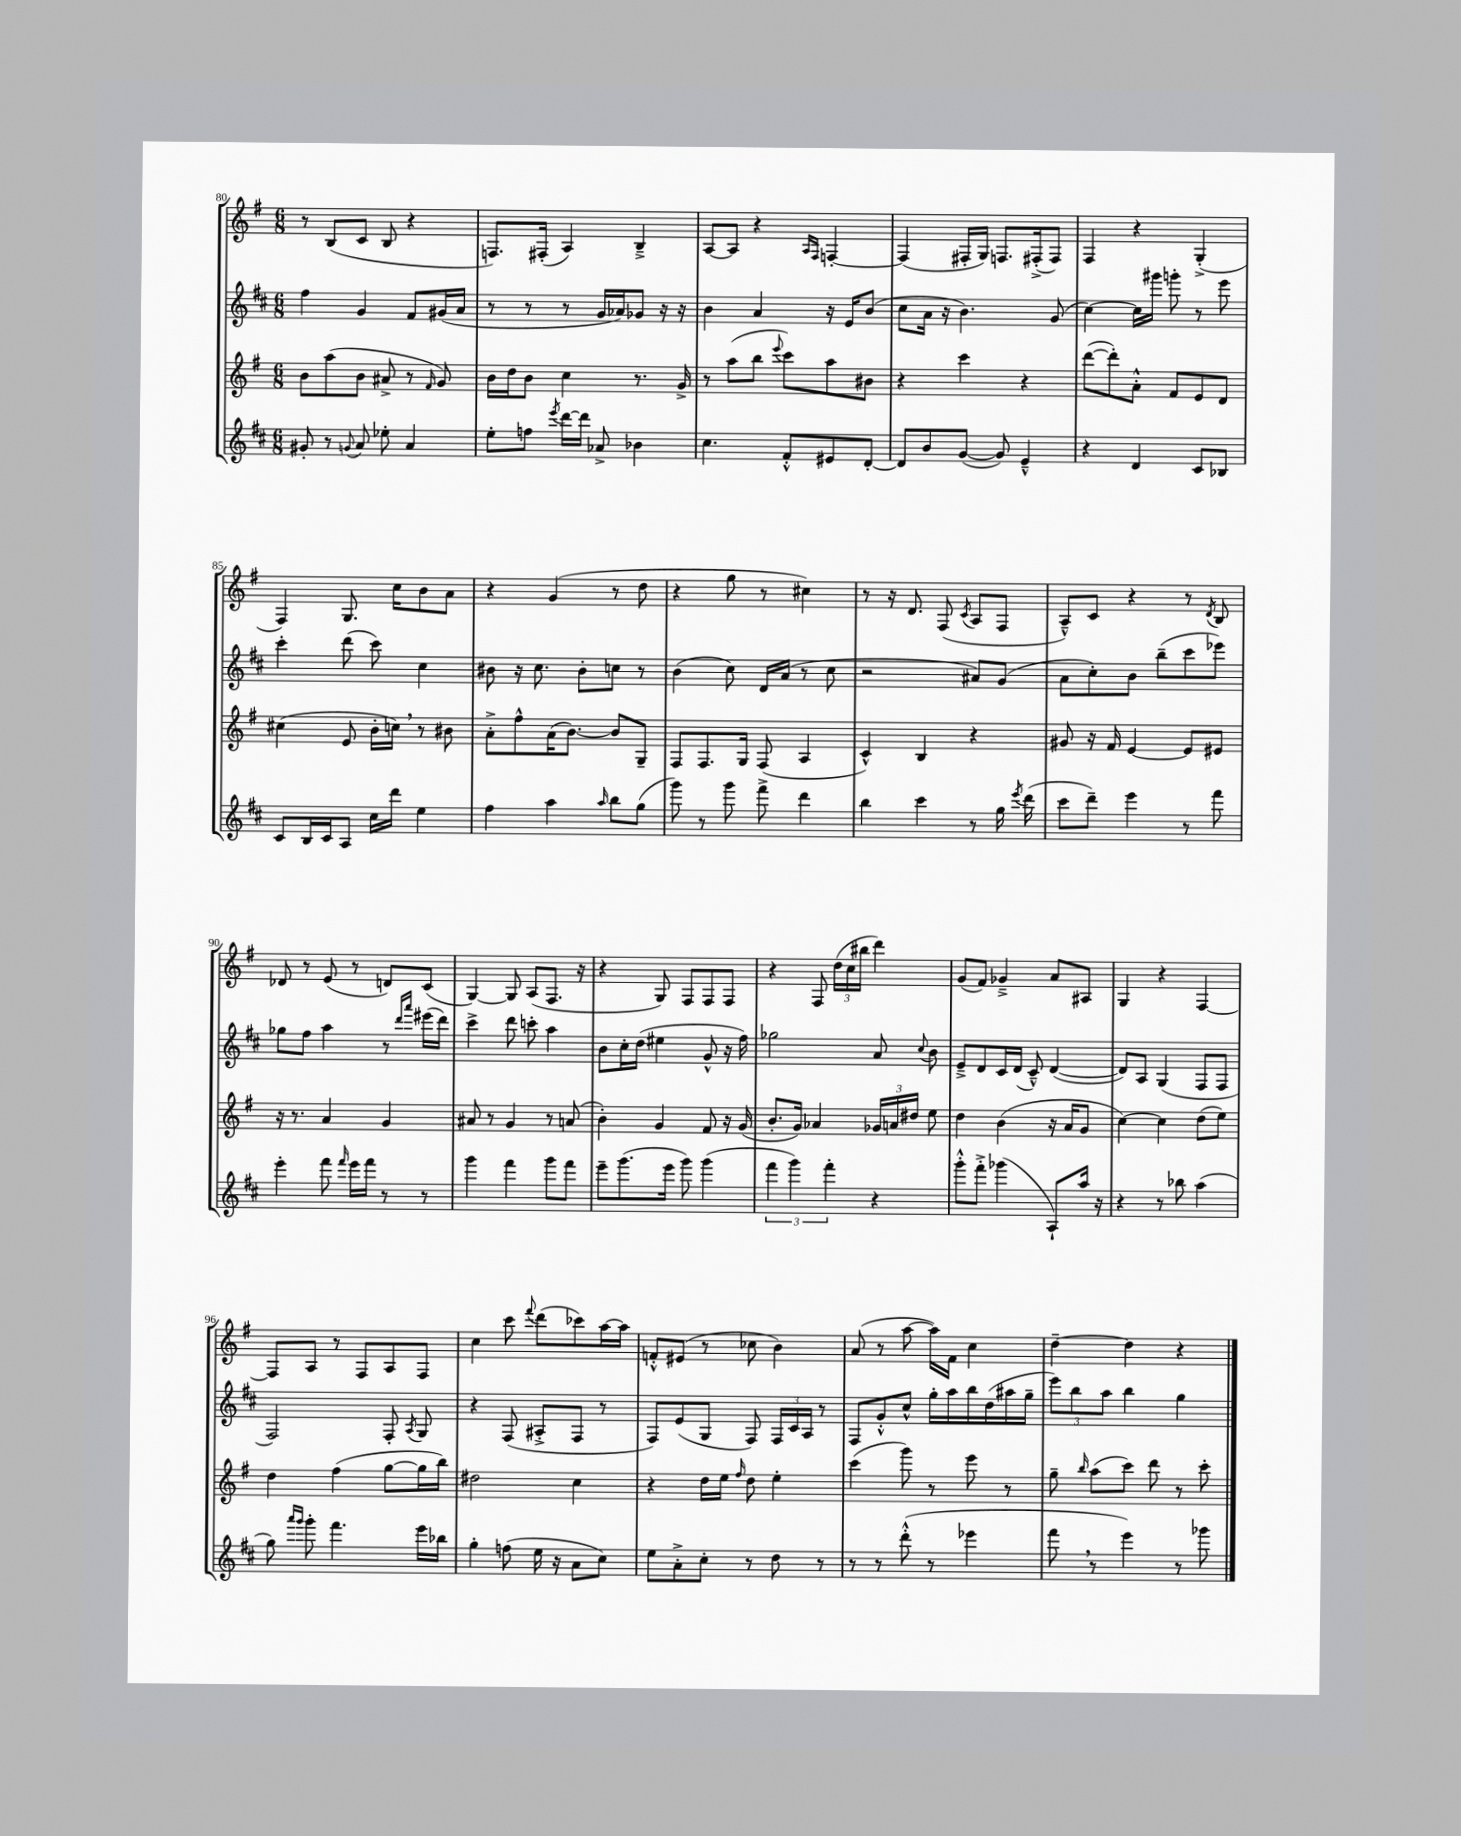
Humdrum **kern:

**kern	**kern	**kern	**kern
*staff4	*staff3	*staff2	*staff1
*clefG2	*clefG2	*clefG2	*clefG2
*k[f#c#]	*k[f#]	*k[f#c#]	*k[f#]
*M6/8	*M6/8	*M6/8	*M6/8
8g#'	8b	4ff#	8r
8r	(8aa	.	(8B
8qqg	.	.	.
8a	8b	4g	8c
8ee-'	8a#^	.	8B
4a	8r	8f#	4r
.	16qqf#	.	.
.	8g)	(16g#	.
.	.	16a	.
=	=	=	=
8ee'	16b	8r	8.F)
.	16dd	.	.
8ff	8b	8r	.
.	.	.	(16F#'
8qeee	.	.	.
[16ddd	4cc	8r	4A)
16ddd]	.	.	.
8a-^	.	16g	.
.	.	16a-)	.
4b-	8.r	8g-	4B~^
.	.	16r	.
.	16g^	16r	.
=	=	=	=
4.cc#	8r	4b	[8A
.	(8aa	.	8A]
.	8bb	4a	4r
.	8qqeee	.	.
8f#'^^	8ccc)	.	.
.	.	.	16qqA
.	.	.	16qqF#
8e#	8aa	16r	[4F'
.	.	16e	.
[8d'	8b#	(8b	.
=	=	=	=
8d]	4r	8cc#	(4F]
8b	.	16a	.
.	.	16r	.
([8g	4ccc	4.b)	16F#'
.	.	.	16G)
8g])	.	.	8.F
4e~^^	4r	.	.
.	.	.	(16F#'^
.	.	(8g	8F#)
=	=	=	=
4r	([8ddd	[4cc#)	4F#
.	8ddd'])	.	.
4d	8a'^^	16cc#]	4r
.	.	16ggg#	.
.	8f#	8ggg'	.
8c#	8e	8r	(4G'^
8B-	8d	8eee	.
=	=	=	=
8c#	(4cc#	4ccc#'	4F#)
16B	.	.	.
16c#	.	.	.
8A	8e	(8ddd	8.G
16cc#	16b'	8ccc#)	.
16ddd	16cc)	.	16cc
4ee	8r	4cc#	8b
.	8b#	.	8a
=	=	=	=
4ff#	8a'^	8b#	4r
.	8ff#^^	16r	.
.	.	8.cc#	.
4aa	(16a	.	(4g
.	[8.b)	.	.
.	.	8b#'	.
16qqaa	.	.	.
8bb	8b]	8cc	8r
(8gg	8G~	8r	8dd
=	=	=	=
8ggg)	8F#	(4b	4r
8r	8.F#	.	.
8ggg	.	8cc#)	8gg
.	16G	.	.
8fff#^	(8F#	16d	8r
.	.	(16a	.
4ddd	4A	8r	4cc#)
.	.	8cc#	.
=	=	=	=
4bb	4c^^)	2r	8r
.	.	.	16r
.	.	.	8.d
4ccc#	4B	.	.
.	.	.	(8F#
.	.	.	8qc
8r	4r	8a#)	8A
16gg	.	(8g	8F#
8qeee	.	.	.
(16ddd	.	.	.
=	=	=	=
8ccc#	8g#	8a	8A~^^)
8ddd~)	16r	8cc#')	8c
.	16f#	.	.
4eee	[4e	8b	4r
.	.	(8bb~	.
8r	8e]	8ccc#	8r
.	.	.	8qd
8fff#	8e#	8eee-)	8B
=	=	=	=
4eee'	16r	8gg-	8d-
.	8.r	.	.
.	.	8ff#	8r
8fff#	4a	4aa	(8e
16qqfff#	.	.	.
16eee	.	.	8r
16fff#	.	.	.
8r	4g	8r	8d)
.	.	16qqddd	.
.	.	16qqaaa	.
8r	.	(16eee#	(8c
.	.	16ddd)	.
=	=	=	=
4ggg	8a#	4ccc#^	[4G)
.	8r	.	.
4fff#	4g	8ddd	8G]
.	.	8ccc'	(8A
8ggg	8r	4aa	8.F#
8fff#	(8a	.	.
.	.	.	16r
=	=	=	=
8eee~	4b')	8b	4r
(8.ggg	.	16cc#'	.
.	.	(16dd	.
.	4g	4ee#	8G)
16eee	.	.	.
8ggg)	.	.	8F#
(4ggg	8f#	8g^^	8F#
.	16r	16r	8F#
.	(16g	16ff#)	.
=	=	=	=
6fff#	8.b'	2gg-	4r
6ggg)	.	.	.
.	16g)	.	.
.	4a-	.	8F#
6fff#'	.	.	.
.	.	.	(24dd
.	.	.	24cc
.	.	.	24bb#
4r	24g-	8a	4ddd)
.	24a	.	.
.	24dd#	.	.
.	.	8qqcc#	.
.	8ee	8b	.
=	=	=	=
8ggg'^^	4dd	8e~^	(8g
8fff#'^	.	8d	8f#)
(4ggg-	(4b	16c#	4g-~^
.	.	(16d	.
.	.	8c#~^^)	.
8A`)	16r	([4d	8a
.	16a	.	.
16aa	8g	.	8A#
16r	.	.	.
=	=	=	=
4r	[4cc)	8d])	4G
.	.	8A	.
8r	4cc]	(4G	4r
8bb-	.	.	.
(4aa	(8dd	8F#	[4F#
.	8ee)	8F#	.
=	=	=	=
8gg)	4dd	2F#)	8F#]
16qqaaa	.	.	.
16qqggg	.	.	.
8ggg'	.	.	8A
4.fff#	(4ff#	.	8r
.	.	.	8F#
.	[8gg	8F#'	8A
.	.	8qA	.
16eee	16gg]	8G	8F#
16bb-	16bb)	.	.
=	=	=	=
4gg'	2dd#	4r	4cc
(8ff	.	(8F#	8ccc
.	.	.	8qqfff#
16ee	.	8A#'^	(8ddd
16r	.	.	.
8a	4cc	8F#	8ccc-)
8cc#)	.	8r	[16aa
.	.	.	16aa]
=	=	=	=
8ee	4r	8F#)	8f'^^
8a'^	.	(8e	(8e#
8cc#'	16dd	8G	8r
.	16ee	.	.
.	16qqff#	.	.
8r	8dd	8F#)	8cc-
8dd	4ee'	24F#	4b)
.	.	24c#	.
.	.	24A	.
8r	.	8r	.
=	=	=	=
8r	(4ccc	8F#	(8a
8r	.	8g'^^	8r
(8ddd'^^	8ggg)	8cc#^^	[8aa
8r	8r	16gg'	16aa])
.	.	16aa	16f#
4eee-	8eee	16bb	4cc
.	.	(16dd	.
.	8r	16aa#	.
.	.	16gg~	.
=	=	=	=
8fff#	8gg~	12eee)	[4dd~
.	.	12bb	.
.	16qqbb	.	.
8r	(8aa	.	.
.	.	12aa	.
4eee)	8ccc)	4bb	4dd]
.	8ddd	.	.
8r	8r	4gg	4r
8ggg-	8ccc'	.	.
==	==	==	==
*-	*-	*-	*-
